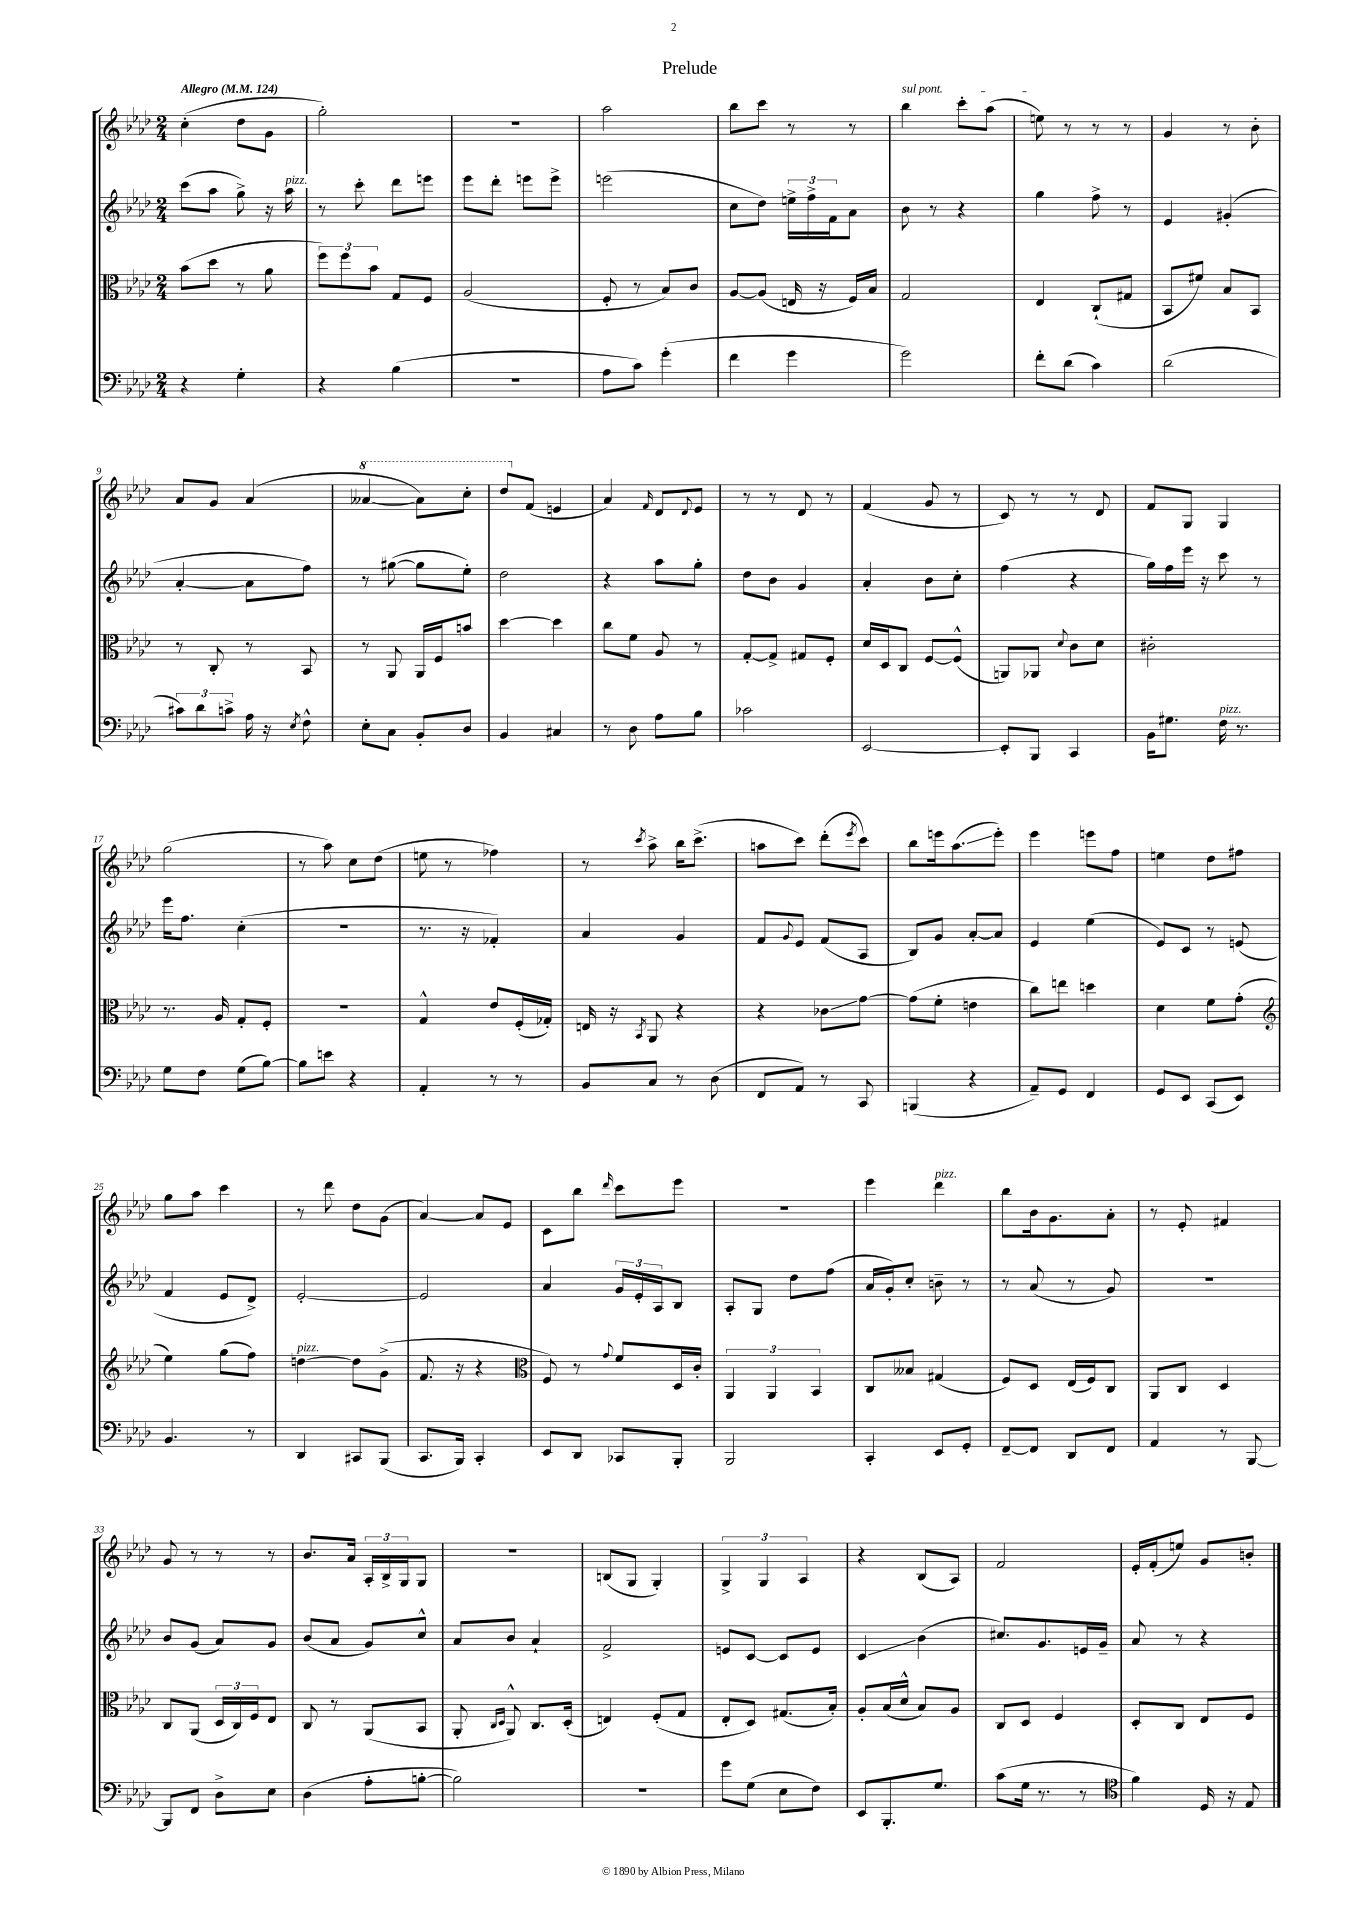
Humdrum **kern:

**kern	**kern	**kern	**kern
*staff4	*staff3	*staff2	*staff1
*clefF4	*clefC3	*clefG2	*clefG2
*k[b-e-a-d-]	*k[b-e-a-d-]	*k[b-e-a-d-]	*k[b-e-a-d-]
*M2/4	*M2/4	*M2/4	*M2/4
*MM124	*MM124	*MM124	*MM124
4r	(8b-\L	(8ccc\L	(4cc'\
.	8dd-\J	8aa-\J	.
4G'\	8r	8gg^\)	8dd-\L
.	8a-\	16r	8g\J
.	.	16aa-\	.
=	=	=	=
4r	12ff\L)	8r	2gg'\)
.	12ff\	.	.
.	.	8ccc'\	.
.	12b-\J	.	.
(4B-\	8G/L	8ddd-\L	.
.	8F/J	8eee\J	.
=	=	=	=
2r	(2A-/	8eee-\L	2r
.	.	8ddd-'\J	.
.	.	8eee\L	.
.	.	8eee^\J	.
=	=	=	=
8A-\L	8F'/	(2eee\	2aa-\
8c\J)	8r	.	.
(4g'\	8B-/L)	.	.
.	8c/J	.	.
=	=	=	=
4f\	[8A-/L	8cc\L	8bb-\L
.	(8A-/]J	8dd-\J)	8ccc\J
4g\	16E/	24ee^\LL	8r
.	.	24ff^\	.
.	16r	.	.
.	.	24f\J	.
.	16F/LL)	8a-\J	8r
.	16B-/JJ	.	.
=	=	=	=
2g\)	2G/	8b-\	4bb-\
.	.	8r	.
.	.	4r	8ccc'\L
.	.	.	(8aa-\J
=	=	=	=
8f'\L	4E-/	4gg\	8ee\)
(8d-\J	.	.	8r
4c\)	(8C`/L	8ff^\	8r
.	8G#/J	8r	8r
=	=	=	=
(2d-\	8BB-/L	4e-/	4g/
.	8f#/J)	.	.
.	8B-/L	(4g#'/	8r
.	8BB-/J	.	8b-'\
=	=	=	=
12c#\L)	8r	[4a-'/	8a-/L
12d-\	.	.	.
.	8C'/	.	8g/J
12c^\J	.	.	.
16A-\	8r	8a-\]L	(4a-/
16r	.	.	.
8qE-/	.	.	.
8F^^\	8BB-/	8ff\J)	.
=	=	=	=
8E-'\L	8r	8r	[4aa--/
8C\J	8AA-/	([8gg#\	.
8BB-'/L	16AA-/LL	8gg#\]L	8aa--\]L)
.	16F/J	.	.
8D-/J	8b/J	8ee-'\J)	8ccc'\J
=	=	=	=
4BB-/	[4dd-\	2dd-\	8ddd-/L
.	.	.	(8f/J
4C#/	4dd-\]	.	4e/
=	=	=	=
8r	8cc\L	4r	4a-/)
8D-\	8f\J	.	.
.	.	.	16qqf/
8A-\L	8A-/	8aa-\L	8d-/L
.	.	.	8qqd-/
8B-\J	8r	8gg'\J	8e-/J
=	=	=	=
2c-\	[8G'/L	8dd-\L	8r
.	8G^/]J	8b-\J	8r
.	8G#/L	4g/	8d-/
.	8F'/J	.	8r
=	=	=	=
[2EE-/	16d-/LL	4a-'/	(4f/
.	16D-/J	.	.
.	8C/J	.	.
.	[8F/L	8b-\L	8g/
.	(8F^^/]J	8cc'\J	8r
=	=	=	=
8EE-'/]L	8AA/L)	(4ff\	8c/)
8BBB-/J	8AA-/J	.	8r
.	8qqd-/	.	.
4CC/	8c\L	4r	8r
.	8d-\J	.	8d-/
=	=	=	=
16BB-\LK	2c#'\	16gg\LL)	8f/L
8.G#\J	.	16ff\	.
.	.	16eee-\JJ	8G/J
.	.	16r	.
16F\	.	8ccc\	4G/
8.r	.	.	.
.	.	8r	.
=	=	=	=
8G\L	8.r	16eee-\LK	(2gg\
.	.	8.ff\J	.
8F\J	.	.	.
.	16A-/	.	.
(8G\L	8G'/L	(4cc'\	.
[8B-\J)	8F'/J	.	.
=	=	=	=
8B-\]L	2r	2r	8r
8e\J	.	.	8aa-\)
4r	.	.	8cc\L
.	.	.	(8dd-\J
=	=	=	=
4AA-'/	4G^^/	8.r	8ee\
.	.	.	8r
.	.	16r	.
8r	8e-/L	4f-'/)	4ff-\)
8r	(16F'/L	.	.
.	16G-'/JJ)	.	.
=	=	=	=
8BB-/L	16E/	4a-/	8r
.	16r	.	.
.	8qBB-/	.	8qccc/
8C/J	8AA-/	.	8aa-^\
8r	4r	4g/	16bb-\LK
.	.	.	(8.ccc^\J
(8D-\	.	.	.
=	=	=	=
8FF/L	4r	8f/L	8aa\L
.	.	8qqg/	.
8AA-/J)	.	8e-/J	8ccc\J)
8r	8c-\L	(8f/L	(8ddd-'\L
.	.	.	8qeee-/
8CC/	[8g\J	8A-/J	8ccc\J)
=	=	=	=
(4BBB/	(8g\]L	8B-/L)	8bb-\L
.	8f'\J	8g/J	16eee\k
.	.	.	(8.aa-\
4r	4e\	[8a-'/L	.
.	.	8a-/]J	8eee'\J)
=	=	=	=
8AA-~/L)	8cc\L)	4e-/	4eee-\
8GG/J	8ee\J	.	.
4FF/	4dd\	(4ee-\	8eee\L
.	.	.	8ff\J
=	=	=	=
8GG/L	4d-\	8e-/L)	4ee\
8EE-/J	.	8c/J	.
(8CC/L	8f\L	8r	8dd-\L
8EE-/J)	(8g'\J	(8e/	8ff#\J
=	=	=	=
*	*clefG2	*	*
4.BB-/	4ee-\)	4f/	8gg\L
.	.	.	8aa-\J
.	(8gg\L	8e-/L	4ccc\
8r	8ff\J)	8d-^/J)	.
=	=	=	=
4DD-/	[4dd\	[2e-'/	8r
.	.	.	8ddd-\
8CC#/L	8dd\]L	.	8dd-\L
(8BBB-/J	(8g^\J	.	(8g\J
=	=	=	=
8.CC/L	8.f/	2e-/]	[4a-/)
16BBB-/Jk)	16r	.	.
4CC'/	4r	.	8a-/]L
.	.	.	8e-/J
=	=	=	=
*	*clefC3	*	*
8EE-/L	8F/)	4a-/	8c\L
8DD-/J	8r	.	8bb-\J
.	8qqg/	.	16qqddd-/
8CC-/L	8f/L	24g/LL	8ccc\L
.	.	24e-'/	.
.	.	24A-/J	.
8BBB-'/J	16D-/L	8B-/J	8eee-\J
.	16c'/JJ	.	.
=	=	=	=
2BBB-/	6AA-/	8A-'/L	2r
.	.	8G/J	.
.	6AA-/	.	.
.	.	8dd-\L	.
.	6BB-/	.	.
.	.	(8ff\J	.
=	=	=	=
4CC'/	8C/L	16a-/LL	4eee-\
.	.	16g'/J)	.
.	8B--/J	8cc'/J	.
8EE-/L	(4G#/	8b~\	4ddd-\
8GG'/J	.	8r	.
=	=	=	=
[8FF~/L	8F/L)	8r	8bb-\L
8FF/]J	8D-/J	(8a-/	16b-\k
.	.	.	8.g\
8DD-/L	(16E-/LL	8r	.
.	16F/J)	.	.
8FF/J	8C/J	8g/)	8a-'\J
=	=	=	=
4AA-/	8AA-/L	2r	8r
.	8C/J	.	8e-'/
8r	4D-/	.	4f#/
[8BBB-/	.	.	.
=	=	=	=
8BBB-/]L	8C/L	8b-/L	8g/
8FF/J	(8AA-/J	(8g/J	8r
8D-^\L	24D-/LL	8a-/L)	8r
.	24C/)	.	.
.	24F/J	.	.
8E-\J	8E-/J	8g/J	8r
=	=	=	=
(4D-\	8C/	(8b-/L	8.b-/L
.	8r	8a-/J	.
.	.	.	16a-/Jk
8A-'\L	(8AA-/L	8g/L)	24A-'/LL
.	.	.	24B-^/
.	.	.	24G/J
[8B'\J	8BB-/J	8cc^^/J	8G/J
=	=	=	=
2B\])	8AA-'/	8a-/L	2r
.	16qqC/LL	.	.
.	16qqD-/JJ	.	.
.	8AA-^^/)	8b-/J	.
.	8.C/L	4a-`/	.
.	(16D-'/Jk	.	.
=	=	=	=
2r	4E/)	2f^/	(8B/L
.	.	.	8G/J
.	(8F'/L	.	4G'/)
.	8G/J	.	.
=	=	=	=
8g\L	8E-'/L	8e/L	6G^/
(8G\J	8D-/J)	[8c/J	.
.	.	.	6G/
8E-\L	(8.G#/L	8c/]L	.
.	.	.	6A-/
8F\J)	.	8e/J	.
.	16B-'/Jk)	.	.
=	=	=	=
8EE-/L	8A-'/L	4c/	4r
8.BBB-'/	(16B-/L	.	.
.	16d-^^/JJ	.	.
.	8B-/L)	(4b-\	(8B-/L
8.G/J	.	.	.
.	8A-/J	.	8A-/J)
=	=	=	=
(8c\L	8C/L	8.cc#/L)	2f/
16G\Jk	8D-/J	.	.
8.r	.	8.g/	.
.	4F/	.	.
8r	.	16e/L	.
.	.	16g~/JJ	.
=	=	=	=
*clefC4	*	*	*
4f\)	8D-'/L	8a-/	16e-'/LL
.	.	.	(16f'/J
.	8C/J	8r	8ee/J)
16D-/	8E-/L	4r	8g/L
16r	.	.	.
8E-/	8F/J	.	8b'/J
==	==	==	==
*-	*-	*-	*-
